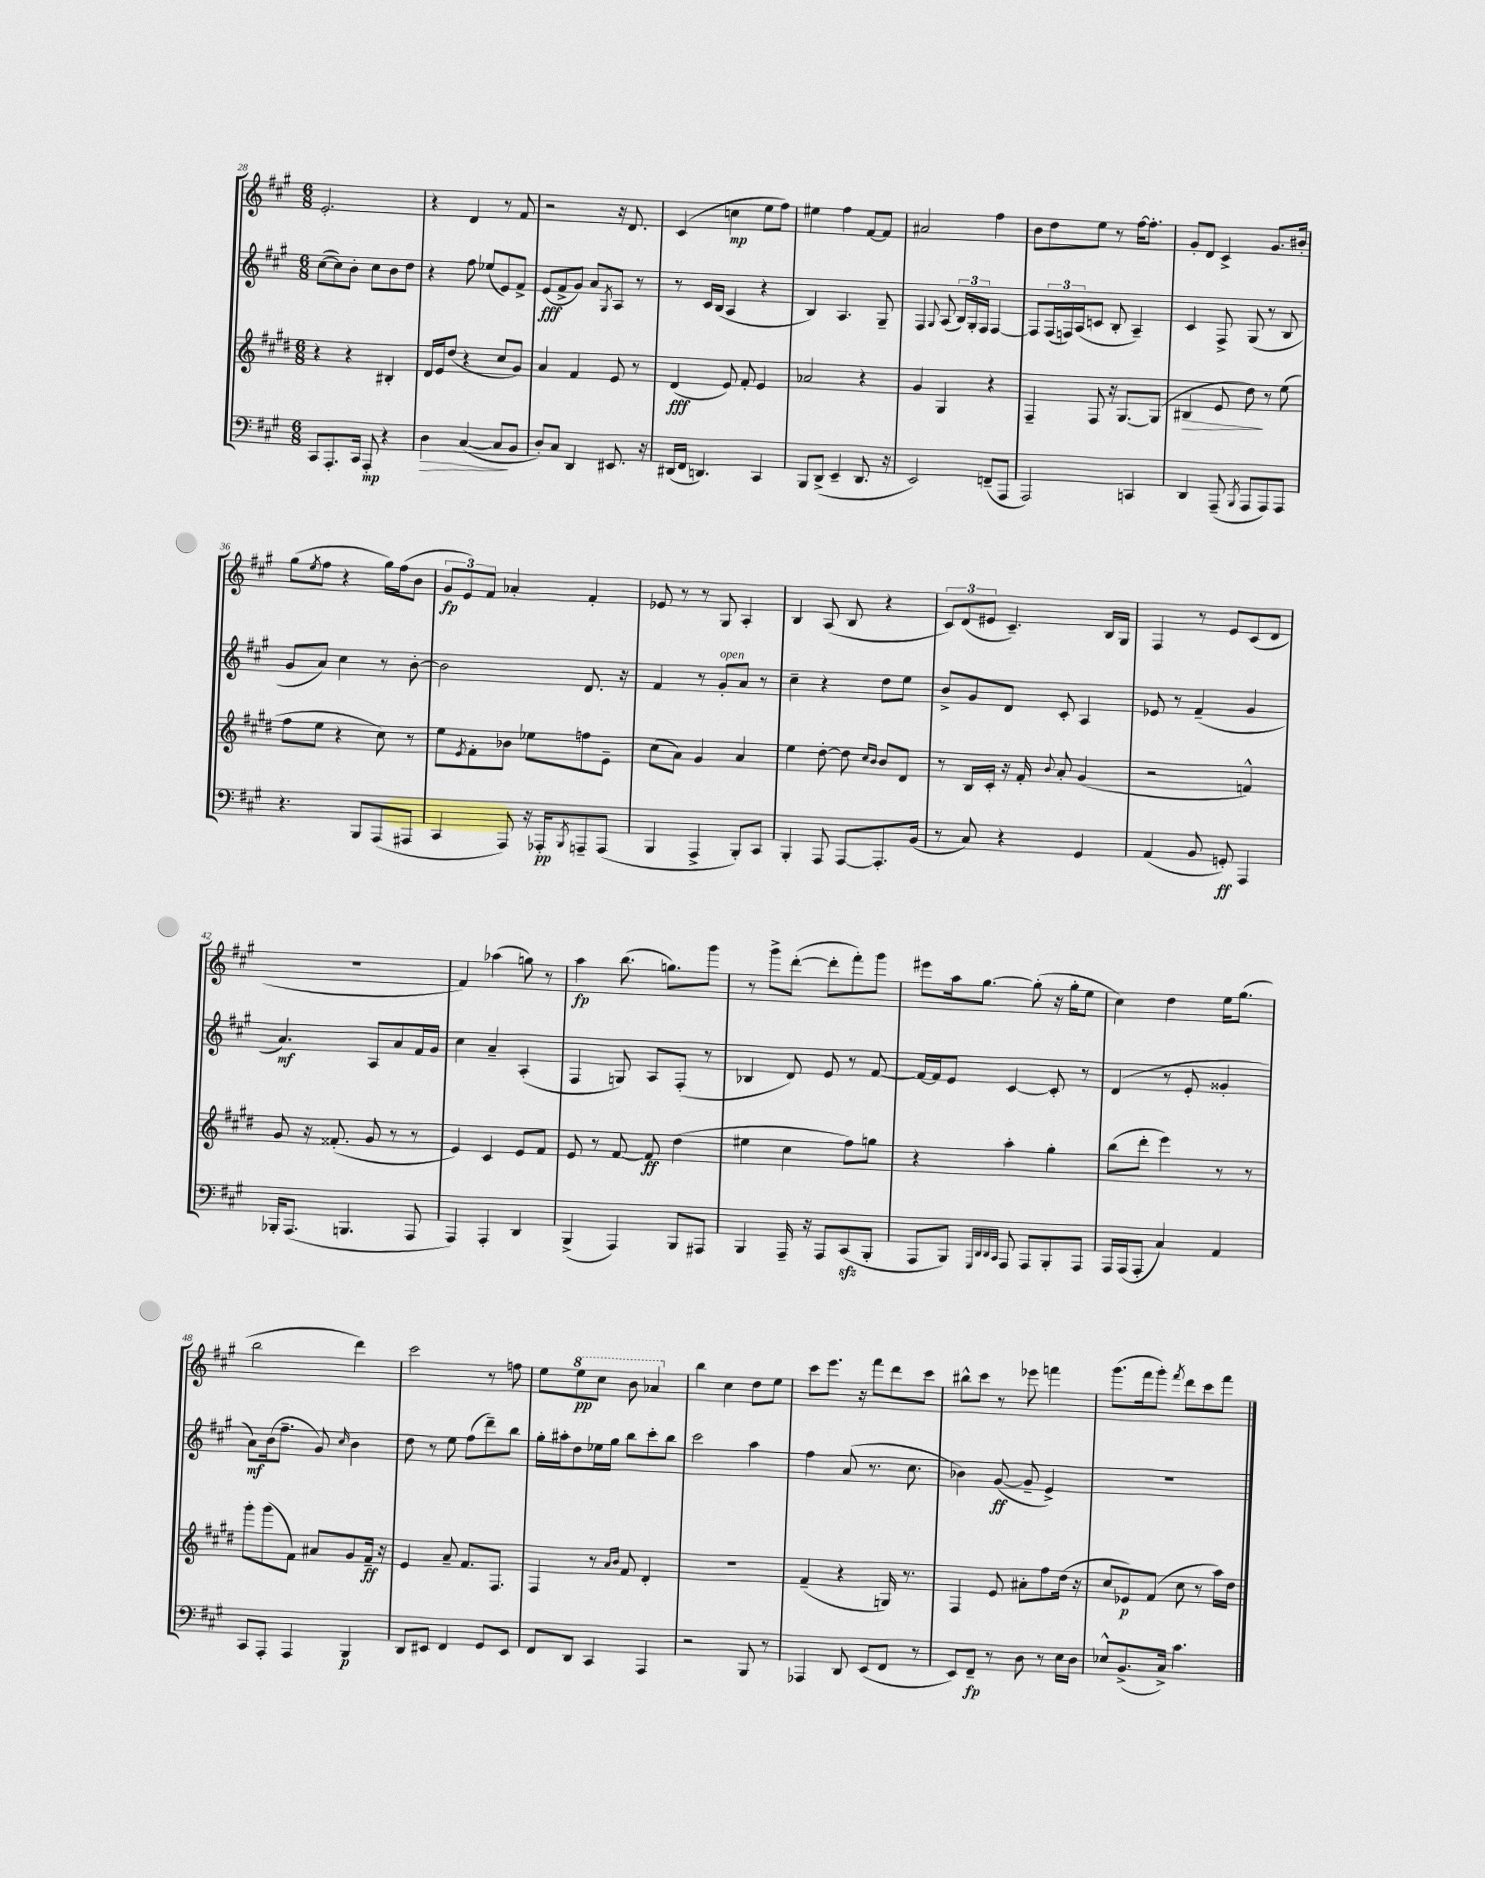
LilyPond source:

<<
\new StaffGroup <<
\new Staff = "s0" {
    \clef treble \key a \major \numericTimeSignature \time 6/8
    e'2.-. |
    r4 d'4 r8 fis'8 |
    r2 r16 d'8. |
    cis'4( c''4\mp e''8 fis''8) |
    eis''4 fis''4 fis'8~ fis'8 |
    ais'2 fis''4 |
    b'8 d''8 e''8 r8 fis''16~ fis''8.-. |
    gis'8-. d'8 cis'4-> gis'8. bis'16-. |
    gis''8( \acciaccatura { e''8 } fis''8 r4 gis''16) fis''16( b'8 |
    \tuplet 3/2 { gis'8\fp e'8) fis'8 } aes'4-. fis'4-. |
    ees'8 r8 r8 gis8 a4-. |
    b4 a8( b8 r4 |
    \tuplet 3/2 { cis'8) d'8( eis'8 } cis'4.--) b16 gis16 |
    fis4 r8 e'8 cis'8( d'8 |
    R2. |
    fis'4) aes''4( g''8) r8 |
    a''4\fp b''8.( g''8.) gis'''8 |
    r8 gis'''8-> d'''8~-.( d'''8-. fis'''8-.) gis'''8 |
    eis'''8 a''16 gis''8.~ gis''8-.( r16 gis''16-. e''8 |
    cis''4) d''4 e''16 gis''8.( |
    b''2 d'''4) |
    cis'''2 r8 f''8 |
    e''8 \ottava #1 e'''8\pp cis'''8 b''8 aes''4 \ottava #0 |
    b''4 cis''4 d''8 e''8 |
    cis'''8 e'''8. r16 fis'''8 d'''8 cis'''8 |
    bis''8-^ cis'''8 r8 ees'''8 f'''4 |
    gis'''8.( fis'''16 gis'''8-.) \acciaccatura { fis'''8 } d'''8 cis'''8 fis'''8 \bar "|." |
}
\new Staff = "s1" {
    \clef treble \key a \major \numericTimeSignature \time 6/8
    cis''8~( cis''8) b'8-. cis''8 b'8 d''8 |
    r4 fis''8 ees''8( e'8) fis'8-> |
    e'8\fff( fis'8-> gis'8) a'8 \acciaccatura { gis8 } a8 r8 |
    r8 cis'16 b16( a4 r4 |
    b4) a4. gis8-- |
    fis4 \appoggiatura { gis8 } a8( \tuplet 3/2 { b16) gis16-. fis16 } fis4~ |
    fis8 \tuplet 3/2 { fis16( f16) a16( } c'8 b8-. a4--) |
    cis'4 fis8-> gis8( r8 b8 |
    gis'8 a'8) cis''4 r8 b'8~-. |
    b'2 d'8. r16 |
    fis'4 r8 gis'8-.^\markup { \italic "open" } a'8 r8 |
    cis''4-- r4 d''8 e''8 |
    b'8-> gis'8 d'8 cis'8-. a4 |
    ees'8 r8 fis'4--( gis'4 |
    a'4.\mf) a8 a'8 fis'16 gis'16 |
    cis''4 a'4-- a4-.( |
    fis4 g8) a8 fis8-.( r8 |
    bes4 d'8) e'8 r8 fis'8~ |
    fis'16~ fis'16 e'8 cis'4~ cis'8-. r8 |
    d'4( r8 e'8-. gisis'4-. |
    a'8\mf) b'16( fis''8.-- gis'8) \grace { cis''16 } b'4 |
    d''8 r8 e''8 fis''8( d'''8--) b''8 |
    gis''16-. ais''16-. d''8 ees''16 gis''16 b''8 cis'''8-. b''8 |
    cis'''2 a''4 |
    fis''4 a'8( r8. cis''8. |
    bes'4) gis'8~\ff( gis'8-- e'4->) |
    R2. \bar "|." |
}
\new Staff = "s2" {
    \clef treble \key e \major \numericTimeSignature \time 6/8
    r4 r4 bis4-. |
    dis'16 e'16 dis''8( r4 cis''8 gis'8) |
    a'4 fis'4 e'8 r8 |
    dis'4\fff( e'8) fis'8-. e'4 |
    aes'2 r4 |
    gis'4 gis4 r4 |
    fis4-- fis8 r16 gis8.~ gis8( |
    bis4\> e'8 dis''8\!) r8 e''8( |
    fis''8 e''8 r4 cis''8) r8 |
    e''8 \acciaccatura { e'8 } fis'8-. bes'8 ees''8 f''8 e'8-- |
    cis''8( a'8) gis'4 a'4 |
    e''4 dis''8~-. dis''8 \grace { cis''16 b'16 } b'8 dis'8 |
    r8 b16 cis'16-. r16 fis'16-. \appoggiatura { b'8 } a'8-. gis'4( |
    r2 f'4-^) |
    gis'8 r16 fisis'8.-.( gis'8 r8 r8 |
    e'4) cis'4 e'8 fis'8 |
    e'8 r8 fis'8~ fis'8\ff dis''4( |
    eis''4 cis''4 fis''8) g''8 |
    r4 a''4-. gis''4-. |
    b''8( dis'''8-. e'''4) r8 r8 |
    gis'''8-. gis'''8( fis'8) ais'8 gis'8 fis'16--\ff r16 |
    e'4 a'8-- fis'8. fis8. |
    fis4 r8 \grace { a'16 b'16 } fis'8 dis'4-. |
    R2. |
    fis'4--( r4 g16) r8. |
    fis4 e'8 ais'8-. fis''8 dis''16( r16 |
    cis''8 ees'8\p) fis'8( cis''8 r8 a''16) dis''16 \bar "|." |
}
\new Staff = "s3" {
    \clef bass \key a \major \numericTimeSignature \time 6/8
    cis,8 a,,8.-. cis,16 a,,8-.\mp r4 |
    d4\> cis4~( cis8\! b,8 |
    d8-.) cis8 d,4 eis,8. r16 |
    dis,16( fis,16 d,4.) cis,4 |
    b,,8 d,8->( e,4-- d,8. r16 |
    e,2) f,8--( a,,8 |
    a,,2) c,4 |
    d,4 a,,8--( \acciaccatura { b,,8 } a,,8 a,,8) a,,8 |
    r4. b,,8 a,,8( ais,,8 |
    cis,4 a,,8) r16 aes,,16-.\pp \acciaccatura { b,,8 } a,,8-- a,,8( |
    b,,4 a,,4-> b,,8-.) cis,8 |
    b,,4-. a,,8 a,,8~ a,,8.-. b,16( |
    r8 cis8) r4 gis,4 |
    a,4( b,8 g,8-.\ff) a,,4 |
    bes,,16-. a,,8.( b,,4. a,,8 |
    a,,4) a,,4-. d,4 |
    b,,4->( a,,4) b,,8 ais,,8 |
    b,,4 a,,16-- r16 a,,8 cis,8\sfz( b,,8-. |
    a,,8 b,,8) \grace { gis,,32 d,32 d,32 cis,32 } a,,8 a,,8 b,,8-. a,,8 |
    a,,16 a,,16( a,,8-. cis4) a,4 |
    cis,8 a,,8-. a,,4 b,,4\p |
    d,8 eis,8 fis,4 gis,8 eis,8 |
    fis,8 d,8 cis,4 a,,4 |
    r2 b,,8 r8 |
    aes,,4 d,8 e,8( fis,8 r8 |
    e,8) fis,8--\fp r8 d8 r8 e16 d16 |
    ees8-^ b,8.->( cis16->) cis'4. \bar "|." |
}
>>
>>
\layout { \context { \Score currentBarNumber = #28 } }
